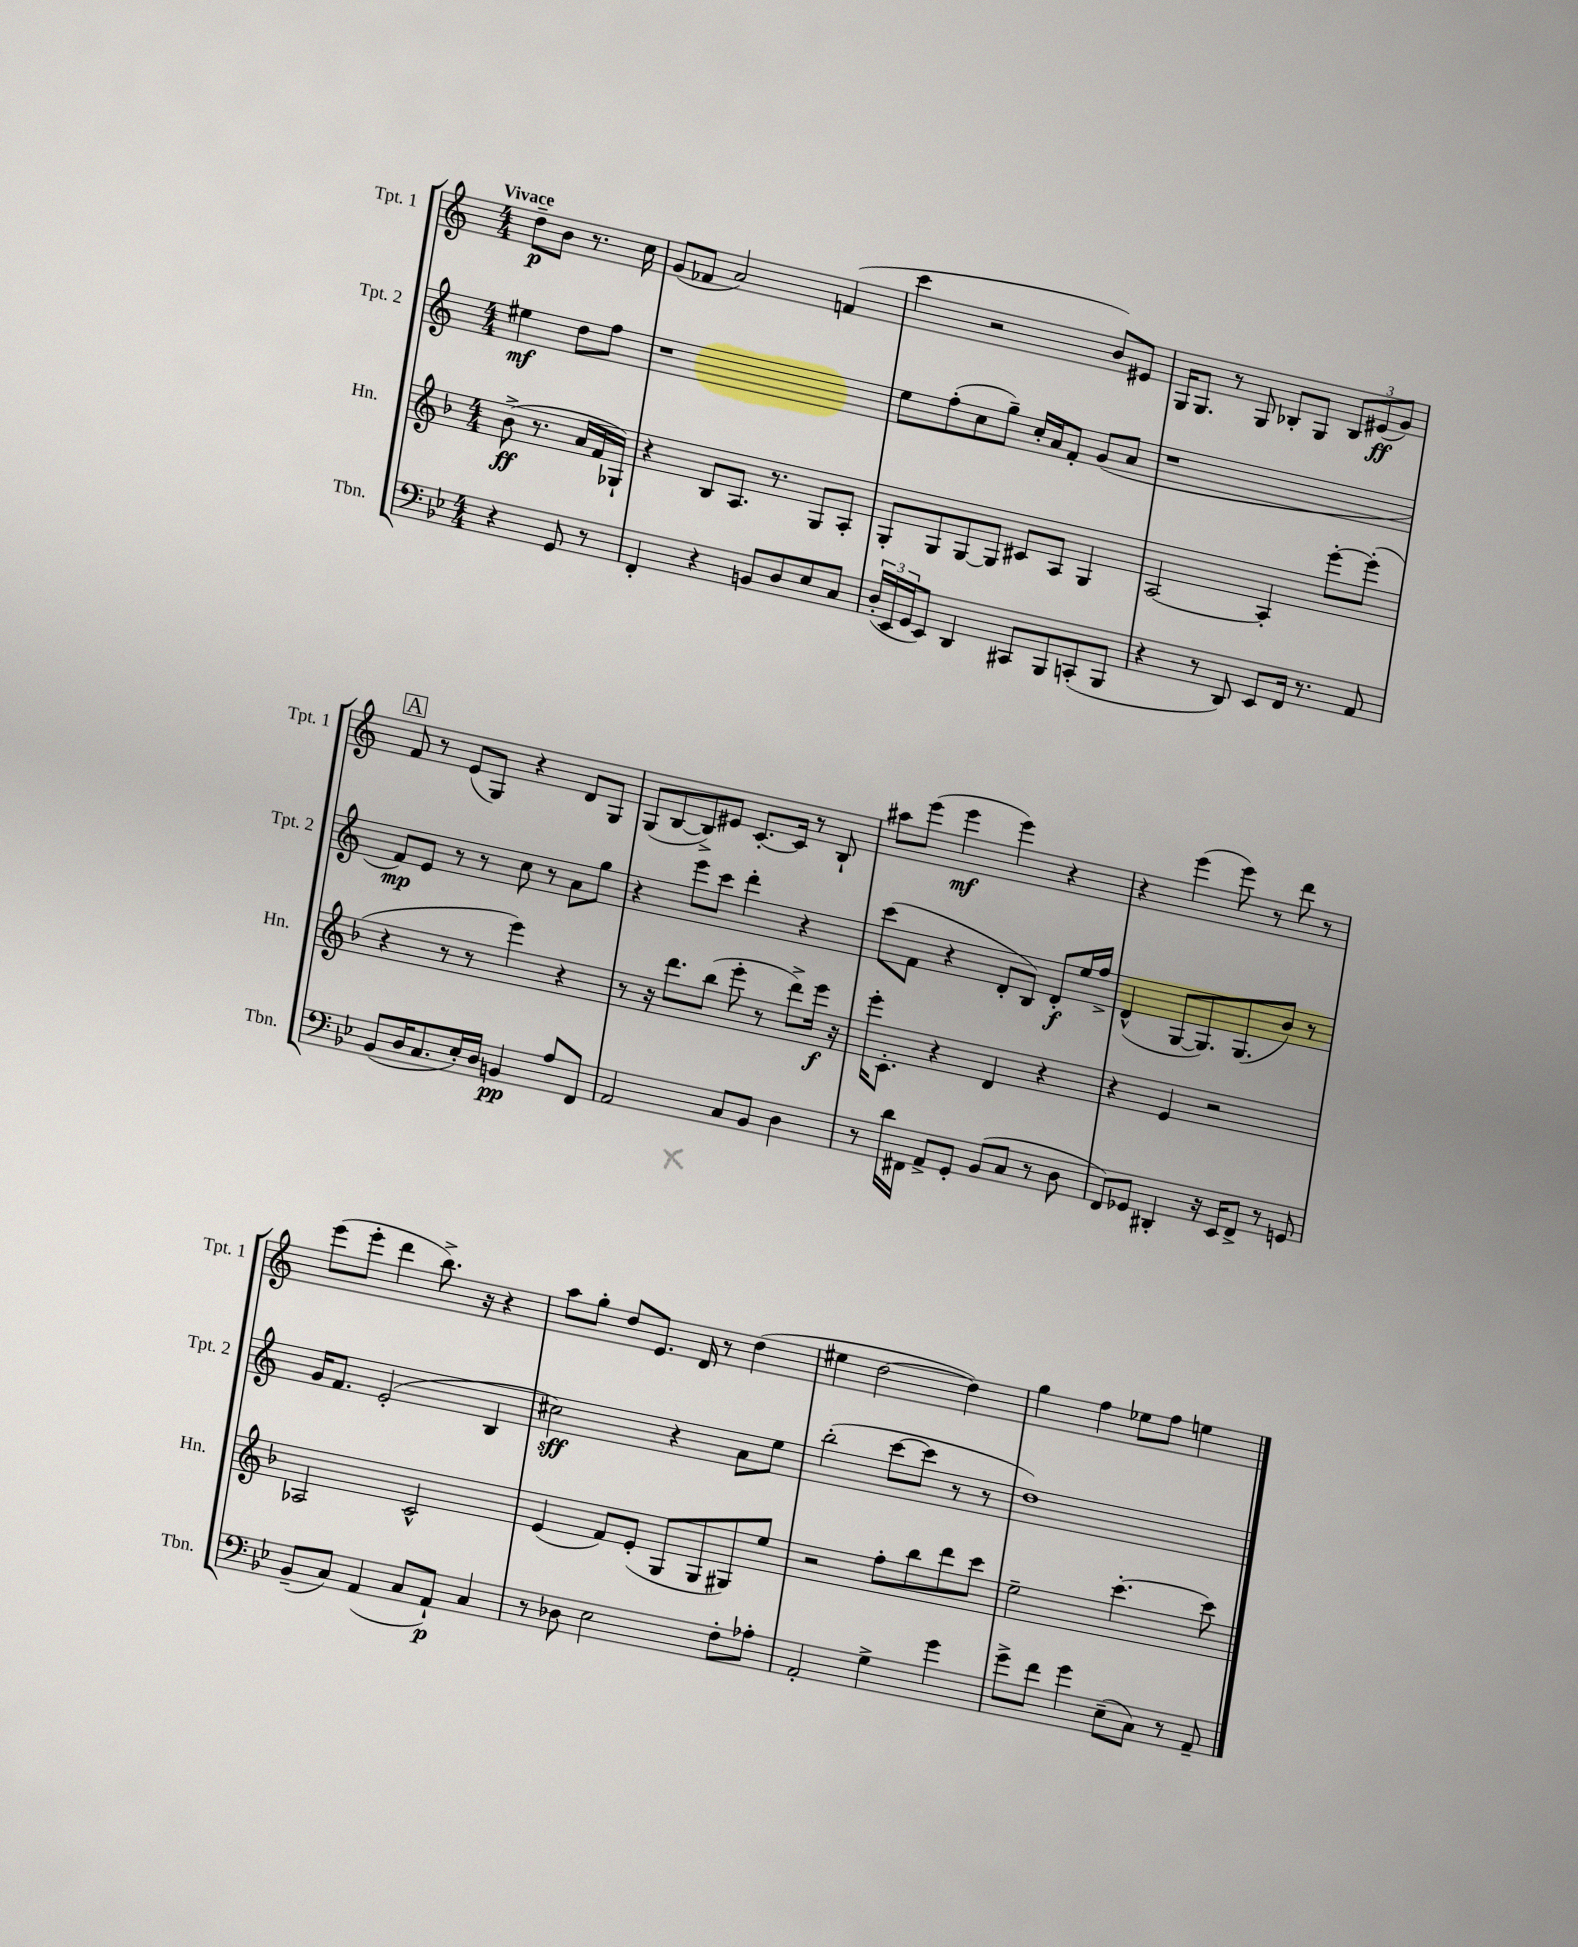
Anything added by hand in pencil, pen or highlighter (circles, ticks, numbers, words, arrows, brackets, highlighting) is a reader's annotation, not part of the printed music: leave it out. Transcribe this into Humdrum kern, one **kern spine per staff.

**kern	**dynam	**kern	**dynam	**kern	**dynam	**kern	**dynam
*part4	*part4	*part3	*part3	*part2	*part2	*part1	*part1
*staff4	*staff4	*staff3	*staff3	*staff2	*staff2	*staff1	*staff1
*I"Tbn.	*	*I"Hn.	*	*I"Tpt. 2	*	*I"Tpt. 1	*
*I'Tbn.	*	*I'Hn.	*	*I'Tpt. 2	*	*I'Tpt. 1	*
*clefF4	*	*clefG2	*	*clefG2	*	*clefG2	*
*k[b-e-]	*	*k[b-]	*	*k[]	*	*k[]	*
*M4/4	*	*M4/4	*	*M4/4	*	*M4/4	*
=	=	=	=	=	=	=	=
!	!	!	!	!	!	!LO:TX:a:B:t=Vivace	!
4r	.	(8b-^\	ff	4ee#X\	mf	8dd~\L	p
.	.	8.r	.	.	.	8b\J	.
8GG/	.	.	.	8dd\L	.	8.r	.
.	.	16a/LL	.	.	.	.	.
8r	.	16f/	.	8ff\J	.	.	.
.	.	16G-X`/JJ)	.	.	.	16cc\	.
=1	=1	=1	=1	=1	=1	=1	=1
4FF'/	.	4r	.	1r	.	(8g/L	.
.	.	.	.	.	.	8f-X/J	.
4r	.	8B-/L	.	.	.	2a/)	.
.	.	8.A/J	.	.	.	.	.
8BBn/L	.	.	.	.	.	.	.
.	.	8.r	.	.	.	.	.
8D/	.	.	.	.	.	.	.
8E-/	.	8G/L	.	.	.	(4fn/	.
8C/J	.	8A'/J	.	.	.	.	.
=2	=2	=2	=2	=2	=2	=2	=2
(24D'/LL	.	8G'/L	.	8ee\L	.	4ccc\	.
24EE-/	.	.	.	.	.	.	.
24GG/J	.	.	.	.	.	.	.
8EE-/J)	.	8G/	.	(8ff'\	.	.	.
4DD/	.	[8G/	.	8cc\	.	2r	.
.	.	8G/J]	.	8gg~\J)	.	.	.
8CC#X/L	.	8c#X/L	.	16cc'/LL	.	.	.
.	.	.	.	16a/J	.	.	.
8BBB-/	.	8A/J	.	8f'/J	.	.	.
(8CCn'/	.	4G/	.	(8g/L	.	8b/L)	.
8BBB-/J	.	.	.	8a/J	.	8e#X/J	.
=3	=3	=3	=3	=3	=3	=3	=3
4r	.	[2A/	.	1r	.	16G/KL	.
.	.	.	.	.	.	8.G/J	.
8r	.	.	.	.	.	8r	.
8DD/)	.	.	.	.	.	8G/	.
8EE-/L	.	4A'/]	.	.	.	8B-X'/L	.
16FF/Jk	.	.	.	.	.	8G/J	.
8.r	.	.	.	.	.	.	.
.	.	[8eee'\L	.	.	.	12B-/L	.
.	.	.	.	.	.	(12e#X/	ff
8AA/	.	(8eee'\J]	.	.	.	.	.
.	.	.	.	.	.	12g/J)	.
!!LO:LB:g=z
!!LO:REH:place=s1:t=A
=4	=4	=4	=4	=4	=4	=4	=4
(8BB-/L	.	4r	.	8f/L)	mp	8f/	.
16D/K	.	.	.	8e/J	.	8r	.
8.C/	.	.	.	.	.	.	.
.	.	8r	.	8r	.	(8e/L	.
16E-'/L)	.	8r	.	8r	.	8G/J)	.
16D/JJ	.	.	.	.	.	.	.
4BBn/	pp	4eee\)	.	8cc\	.	4r	.
.	.	.	.	8r	.	.	.
8A/L	.	4r	.	8a\L	.	8d/L	.
8FF/J	.	.	.	8gg\J	.	8G/J	.
=5	=5	=5	=5	=5	=5	=5	=5
2AA/	.	8r	.	4r	.	(8G/L	.
.	.	16r	.	.	.	[8B/	.
.	.	8.ddd\L	.	.	.	.	.
.	.	.	.	8eee\L	.	8B^/])	.
.	.	(8bb-\J	.	8ccc\J	.	8e#X/J	.
8C/L	.	8eee'\	.	4ddd'\	.	[8.c'/L	.
8BB-/J	.	8r	.	.	.	.	.
.	.	.	.	.	.	16c/Jk]	.
4D\	.	8ddd^\L)	.	4r	.	8r	.
.	.	16eee\Jk	f	.	.	8B`/	.
.	.	16r	.	.	.	.	.
=6	=6	=6	=6	=6	=6	=6	=6
8r	.	16eee'\KL	.	(8ccc\L	.	8aa#X\L	.
.	.	8.c'\J	.	.	.	.	.
16d\LL	.	.	.	8f\J	.	(8eee\J	.
16FF#X\JJ	.	.	.	.	.	.	.
8AA^/L	.	4r	.	4r	.	4eee\	mf
8GG'/J	.	.	.	.	.	.	.
(8BB-/L	.	4d/	.	8d'/L	.	4eee\)	.
8C/J	.	.	.	8B/J)	.	.	.
8r	.	4r	.	8d'/L	f	4r	.
8D\	.	.	.	16ee/L	.	.	.
.	.	.	.	16ff^/JJ	.	.	.
=7	=7	=7	=7	=7	=7	=7	=7
8FF/L)	.	4r	.	(4d^^/	.	4r	.
8GG-X/J	.	.	.	.	.	.	.
4DD#X'/	.	4e/	.	[8G/L	.	(4eee\	.
.	.	.	.	8.G/])	.	.	.
16r	.	2r	.	.	.	8eee\)	.
16EE-/KL	.	.	.	(8.G/	.	.	.
8FF^/J	.	.	.	.	.	8r	.
8r	.	.	.	8b/J)	.	8ddd\	.
8GGn/	.	.	.	8r	.	8r	.
!!LO:LB:g=z
=8	=8	=8	=8	=8	=8	=8	=8
(8BB-~/L	.	2A-X/	.	16g/KL	.	(8eee\L	.
.	.	.	.	8.f/J	.	.	.
8C/J)	.	.	.	.	.	8eee'\J	.
(4AA/	.	.	.	(2e'/	.	4ddd\	.
8C/L	.	2c^^/	.	.	.	8.bb^\)	.
8AA`/J)	p	.	.	.	.	.	.
.	.	.	.	.	.	16r	.
4C/	.	.	.	4B/	.	4r	.
=9	=9	=9	=9	=9	=9	=9	=9
8r	.	(4e/	.	2cc#X\)	sff	8aa\L	.
8D-X\	.	.	.	.	.	8gg'\J	.
2E-\	.	8f/L)	.	.	.	8dd/L	.
.	.	(8e'/J	.	.	.	8.e/J	.
.	.	8G/L	.	4r	.	.	.
.	.	.	.	.	.	16d/	.
.	.	8G/	.	.	.	8r	.
8F'\L	.	8G#X/)	.	8a\L	.	(4dd\	.
8A-X'\J	.	8ee/J	.	8ee\J	.	.	.
=10	=10	=10	=10	=10	=10	=10	=10
2AA'/	.	2r	.	(2bb'\	.	4ee#X\	.
.	.	.	.	.	.	[2dd\	.
4G^\	.	8ff'\L	.	[8ccc\L	.	.	.
.	.	8bb-\	.	8ccc\J]	.	.	.
4g\	.	8ddd\	.	8r	.	4dd\])	.
.	.	8ccc\J	.	8r	.	.	.
=11	=11	=11	=11	=11	=11	=11	=11
8g^\L	.	2ee~\	.	1dd)	.	4gg\	.
8f\J	.	.	.	.	.	.	.
4g\	.	.	.	.	.	4ff\	.
(8E-~\L	.	[4.ccc'\	.	.	.	8ee-X\L	.
8C\J)	.	.	.	.	.	8ff\J	.
8r	.	.	.	.	.	4een\	.
8AA~/	.	8ccc\]	.	.	.	.	.
==	==	==	==	==	==	==	==
*-	*-	*-	*-	*-	*-	*-	*-
